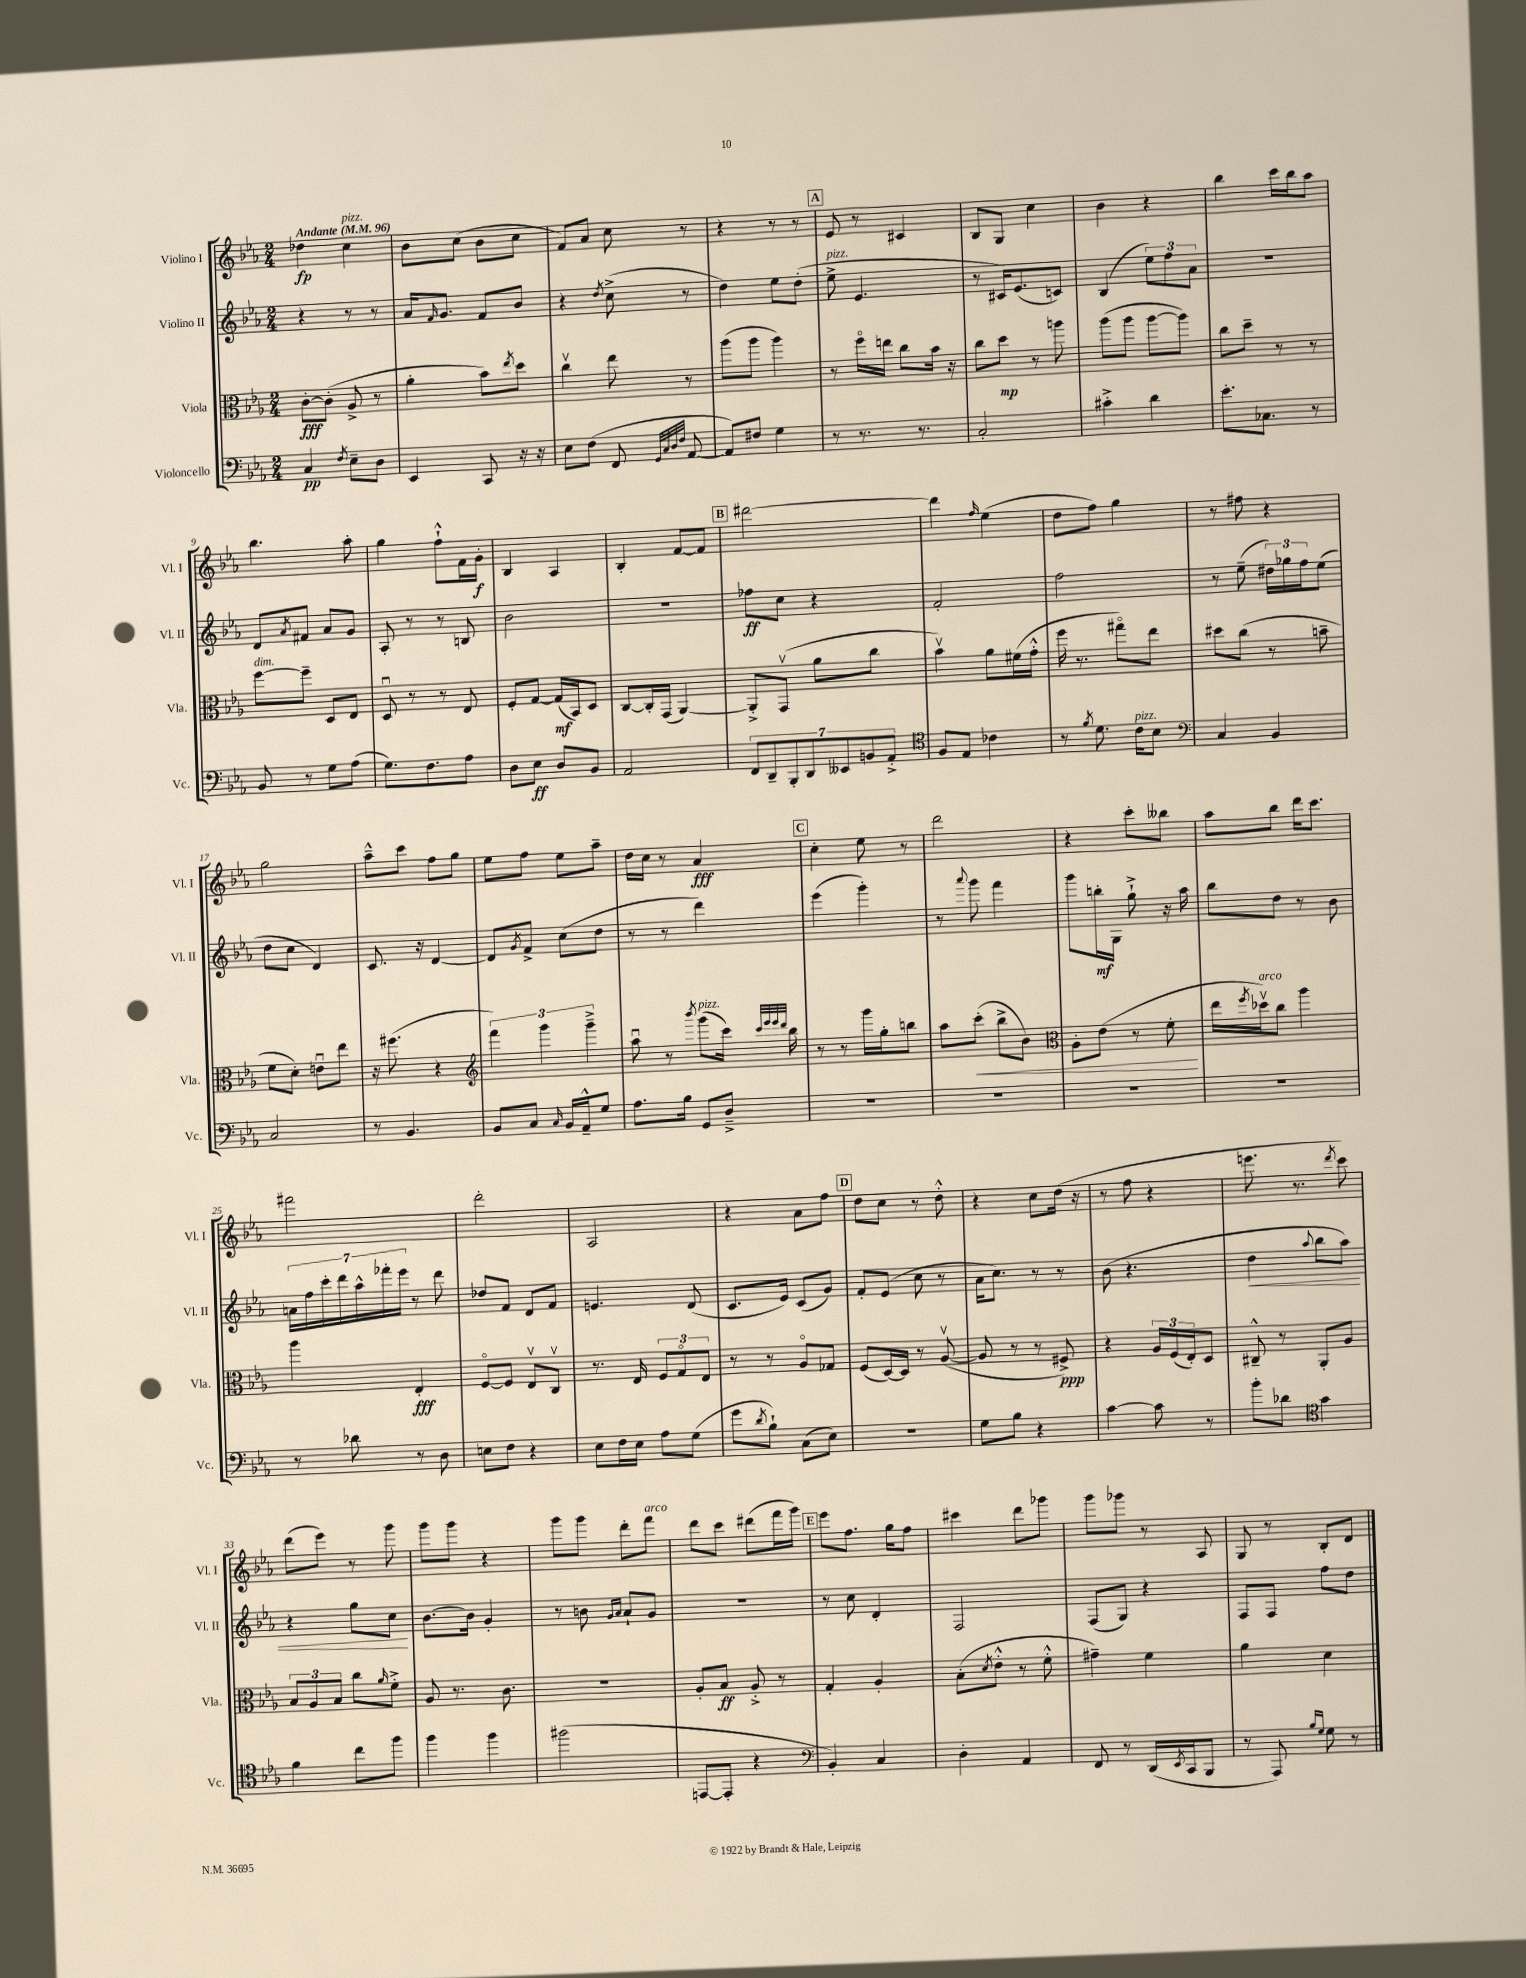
<<
\new StaffGroup <<
\new Staff = "s0" \with { instrumentName = "Violino I" shortInstrumentName = "Vl. I" } {
    \clef treble \key ees \major \numericTimeSignature \time 2/4 \tempo "Andante" 4 = 96
    des''4\fp c''4^\markup { \italic "pizz." } |
    bes'8 c''8( bes'8 c''8 |
    f'8) aes'8 c''8 r8 |
    r4 r8 r8 |
    \mark \markup { \box "A" } ees'8 r8 cis'4 |
    bes8 g8 c''4 |
    bes'4 r4 |
    bes''4 c'''16 bes''16 aes''8 |
    bes''4. aes''8-. |
    g''4 f''8-!-^ f'16 g'16-.\f |
    bes4 aes4 |
    bes4-. f'8~ f'8 |
    \mark \markup { \box "B" } dis'''2~ |
    dis'''4 \grace { f''16 } ees''4( |
    d''8 f''8) g''4 |
    r8 fis''8 r4 |
    g''2 |
    aes''8---^ c'''8 f''8 g''8 |
    ees''8 f''8 ees''8 aes''8-- |
    d''16 c''16 r8 aes'4\fff |
    \mark \markup { \box "C" } c''4-. ees''8 r8 |
    d'''2 |
    r4 c'''8-. beses''8 |
    aes''8 bes''8 d'''16 c'''8. |
    fis'''2 |
    d'''2-. |
    aes2 |
    r4 aes'8 f''8 |
    \mark \markup { \box "D" } d''8 c''8 r8 d''8-.-^ |
    r4 c''8 d''16( r16 |
    r8 f''8 r4 |
    e'''8. r8. \acciaccatura { d'''8 } c'''8) |
    d'''8( ees'''8) r8 g'''8 |
    g'''8 g'''8 r4 |
    g'''8 g'''8 d'''8-. f'''8^\markup { \italic "arco" } |
    d'''8 c'''8 dis'''8( f'''16 g'''16) |
    \mark \markup { \box "E" } ees'''8 f''8. g''16 f''8 |
    cis'''4 d'''8 ges'''8 |
    g'''8 ges'''8 r8 aes8 |
    g8 r8 bes8-. d'8 \bar "|." |
}
\new Staff = "s1" \with { instrumentName = "Violino II" shortInstrumentName = "Vl. II" } {
    \clef treble \key ees \major \numericTimeSignature \time 2/4
    r4 r8 r8 |
    aes'16 \grace { f'16 } g'8. f'8 bes'8 |
    r4 \acciaccatura { d''8 } c''8->( r8 |
    d''4) ees''8 d''8-.( |
    \mark \markup { \box "A" } ees''8->^\markup { \italic "pizz." } ees'4. |
    r8 cis'16) ees'8.( c'8) |
    bes4( \tuplet 3/2 { ees''8) f''8 aes'8 } |
    R2 |
    d'8 \acciaccatura { aes'8 } fis'8 aes'8 g'8 |
    aes8-. r8 r8 b8 |
    bes'2 |
    R2 |
    \mark \markup { \box "B" } fes''8\ff c''8 r4 |
    f'2-. |
    f''2 |
    r8 ees''8--( \tuplet 3/2 { dis''16) ges''16 f''16 } ees''8( |
    d''8 c''8 d'4) |
    c'8. r16 d'4~ |
    d'8 \acciaccatura { g'8 } f'8-> c''8( d''8 |
    r8 r8 d'''4) |
    \mark \markup { \box "C" } ees'''4( g'''4-.) |
    r8 \appoggiatura { aes'''8 } g'''8 f'''4 |
    g'''8 b''16-.\mf g16 g''8-!-> r16 aes''16 |
    bes''8 d''8 r8 bes'8 |
    \tuplet 7/4 { a'16 f''16 c'''16-. d'''16 aes''16-^ fes'''16-. ees'''16 } r8 d'''8 |
    des''8 f'8 d'8 f'8 |
    e'4. d'8( |
    c'8. ees'16) c'8( g'8) |
    \mark \markup { \box "D" } f'8-. ees'8( c''8 r8 |
    aes'16 c''8.) r8 r8 |
    bes'8( r4. |
    d''4\< \appoggiatura { aes''8 } bes''8 aes''8) |
    r4 g''8 c''8\! |
    bes'8.~ bes'16 g'4-. |
    r8 b'8 \grace { g'16 aes'16 } aes'8-! g'8 |
    R2 |
    \mark \markup { \box "E" } r8 c''8 d'4-. |
    f2 |
    f8( g8) r4 |
    f8 f8 f''8 d''8 \bar "|." |
}
\new Staff = "s2" \with { instrumentName = "Viola" shortInstrumentName = "Vla." } {
    \clef alto \key ees \major \numericTimeSignature \time 2/4
    c'8~-.\fff c'8-.( aes8-> r8 |
    aes'4-. bes'8) \acciaccatura { ees''8 } d''8 |
    c''4\upbow ees''8 r8 |
    aes''8( aes''8 aes''4) |
    \mark \markup { \box "A" } r8 f''16\flageolet e''16 c''8 bes'16 r16 |
    c''8 d''8\mp r8 a''8 |
    aes''8( aes''8 aes''8~ aes''8) |
    c''8 d''8-- r8 r8 |
    f''8~^\markup { \italic "dim." } f''8-- d8 ees8 |
    d8\downbow r8 r8 ees8 |
    f8-. g8~ g16\mf( bes,16) d8 |
    c8~ c16-. g,16( aes,4~) |
    \mark \markup { \box "B" } aes,8-.-> g,8\upbow( aes'8 c''8 |
    bes'4\upbow) aes'8 fis'16( g'16-.-^ |
    f''16 r8. gis''8\flageolet) ees''8 |
    dis''8 c''8( r8 b'8-- |
    f'8 d'8-.) e'8\downbow ees''8 |
    r16 fis''8.( r4 |
    \clef treble \tuplet 3/2 { f'''4) g'''4 g'''4---> } |
    aes''8\downbow r8 \acciaccatura { bes'''8 } g'''8^\markup { \italic "pizz." }( c'''16) \grace { c'''32 ees'''32 ees'''32 d'''32 } bes''16 |
    \mark \markup { \box "C" } r8 r8 g'''16 g''16-. b''8 |
    aes''8 c'''8-.\<( bes''8-> bes'8) |
    \clef alto aes8-. ees'8( r8 f'8-.\! |
    ees''16 \acciaccatura { f''8 } des''16\upbow^\markup { \italic "arco" }) c''8 aes''4 |
    aes''4 ees4-.\fff |
    f8~\flageolet f8 ees8\upbow c8\upbow |
    r8. ees16 \tuplet 3/2 { f8 g8\flageolet ees8 } |
    r8 r8 aes8\flageolet ges8 |
    \mark \markup { \box "D" } f8( d16~) d16 r8 aes8~\upbow( |
    aes8 r8 r8 fis8->\ppp) |
    r4 \tuplet 3/2 { aes16 f16( ees16-.) } d8 |
    cis8---^ r8 aes,8-. aes8 |
    \tuplet 3/2 { bes8 aes8 bes8 } c''8 \grace { aes'16 } f'8-.-> |
    aes8 r8. c'8. |
    R2 |
    aes8-. bes8\ff aes8-.-> r8 |
    \mark \markup { \box "E" } g4-. aes4-. |
    bes8-.( \acciaccatura { d'8 } ees'8-.-^ r8 f'8-.-^ |
    gis'4--) f'4 |
    aes'4 d'4 \bar "|." |
}
\new Staff = "s3" \with { instrumentName = "Violoncello" shortInstrumentName = "Vc." } {
    \clef bass \key ees \major \numericTimeSignature \time 2/4
    c4\pp \acciaccatura { f8 } ees8-- d8 |
    ees,4 c,8 r16 r16 |
    ees8 f8( f,8 \grace { g,32 c32 d32 f32 } aes,8~ |
    aes,8) fis8 g4 |
    \mark \markup { \box "A" } r8 r8. r8. |
    c2-. |
    cis'4-.-> d'4 |
    ees'8.-. ces8. r8 |
    bes,8 r8 g8 aes8( |
    g8.) f8. aes8 |
    d8 ees8\ff d8 bes,8 |
    aes,2 |
    \mark \markup { \box "B" } \tuplet 7/4 { f,8 d,8-- bes,,8-. d,8 eeses,8 b,8 aes,8-.-> } |
    \clef tenor f8 ees8 ces'4 |
    r8 \acciaccatura { f'8 } d'8. c'16^\markup { \italic "pizz." } bes8 |
    \clef bass c4 bes,4 |
    c2 |
    r8 bes,4. |
    bes,8 c8 \grace { c16 } bes,16 aes,16---^ g8 |
    aes8. bes16 g,8 d8---> |
    \mark \markup { \box "C" } R2 |
    R2 |
    R2 |
    R2 |
    r8 des'8 r8 d8 |
    e8 f8 r4 |
    ees8 f16 ees16 aes8 g8( |
    g'8 \acciaccatura { d'8 } bes8-!) c8( ees8) |
    \mark \markup { \box "D" } r2 |
    g8 bes8 r4 |
    c'4~ c'8 r8 |
    bes'8-. des'8 \clef tenor g'4 |
    f'4 c''8 f''8 |
    f''4 f''4 |
    fis''2( |
    e,8~ e,8-. r4 |
    \mark \markup { \box "E" } \clef bass bes,4-.) c4 |
    d4-. aes,4 |
    f,8 r8 d,16( \acciaccatura { ees,8 } c,16 bes,,8 |
    r8 aes,,8) \grace { bes16 g16 } g8 r8 \bar "|." |
}
>>
>>
